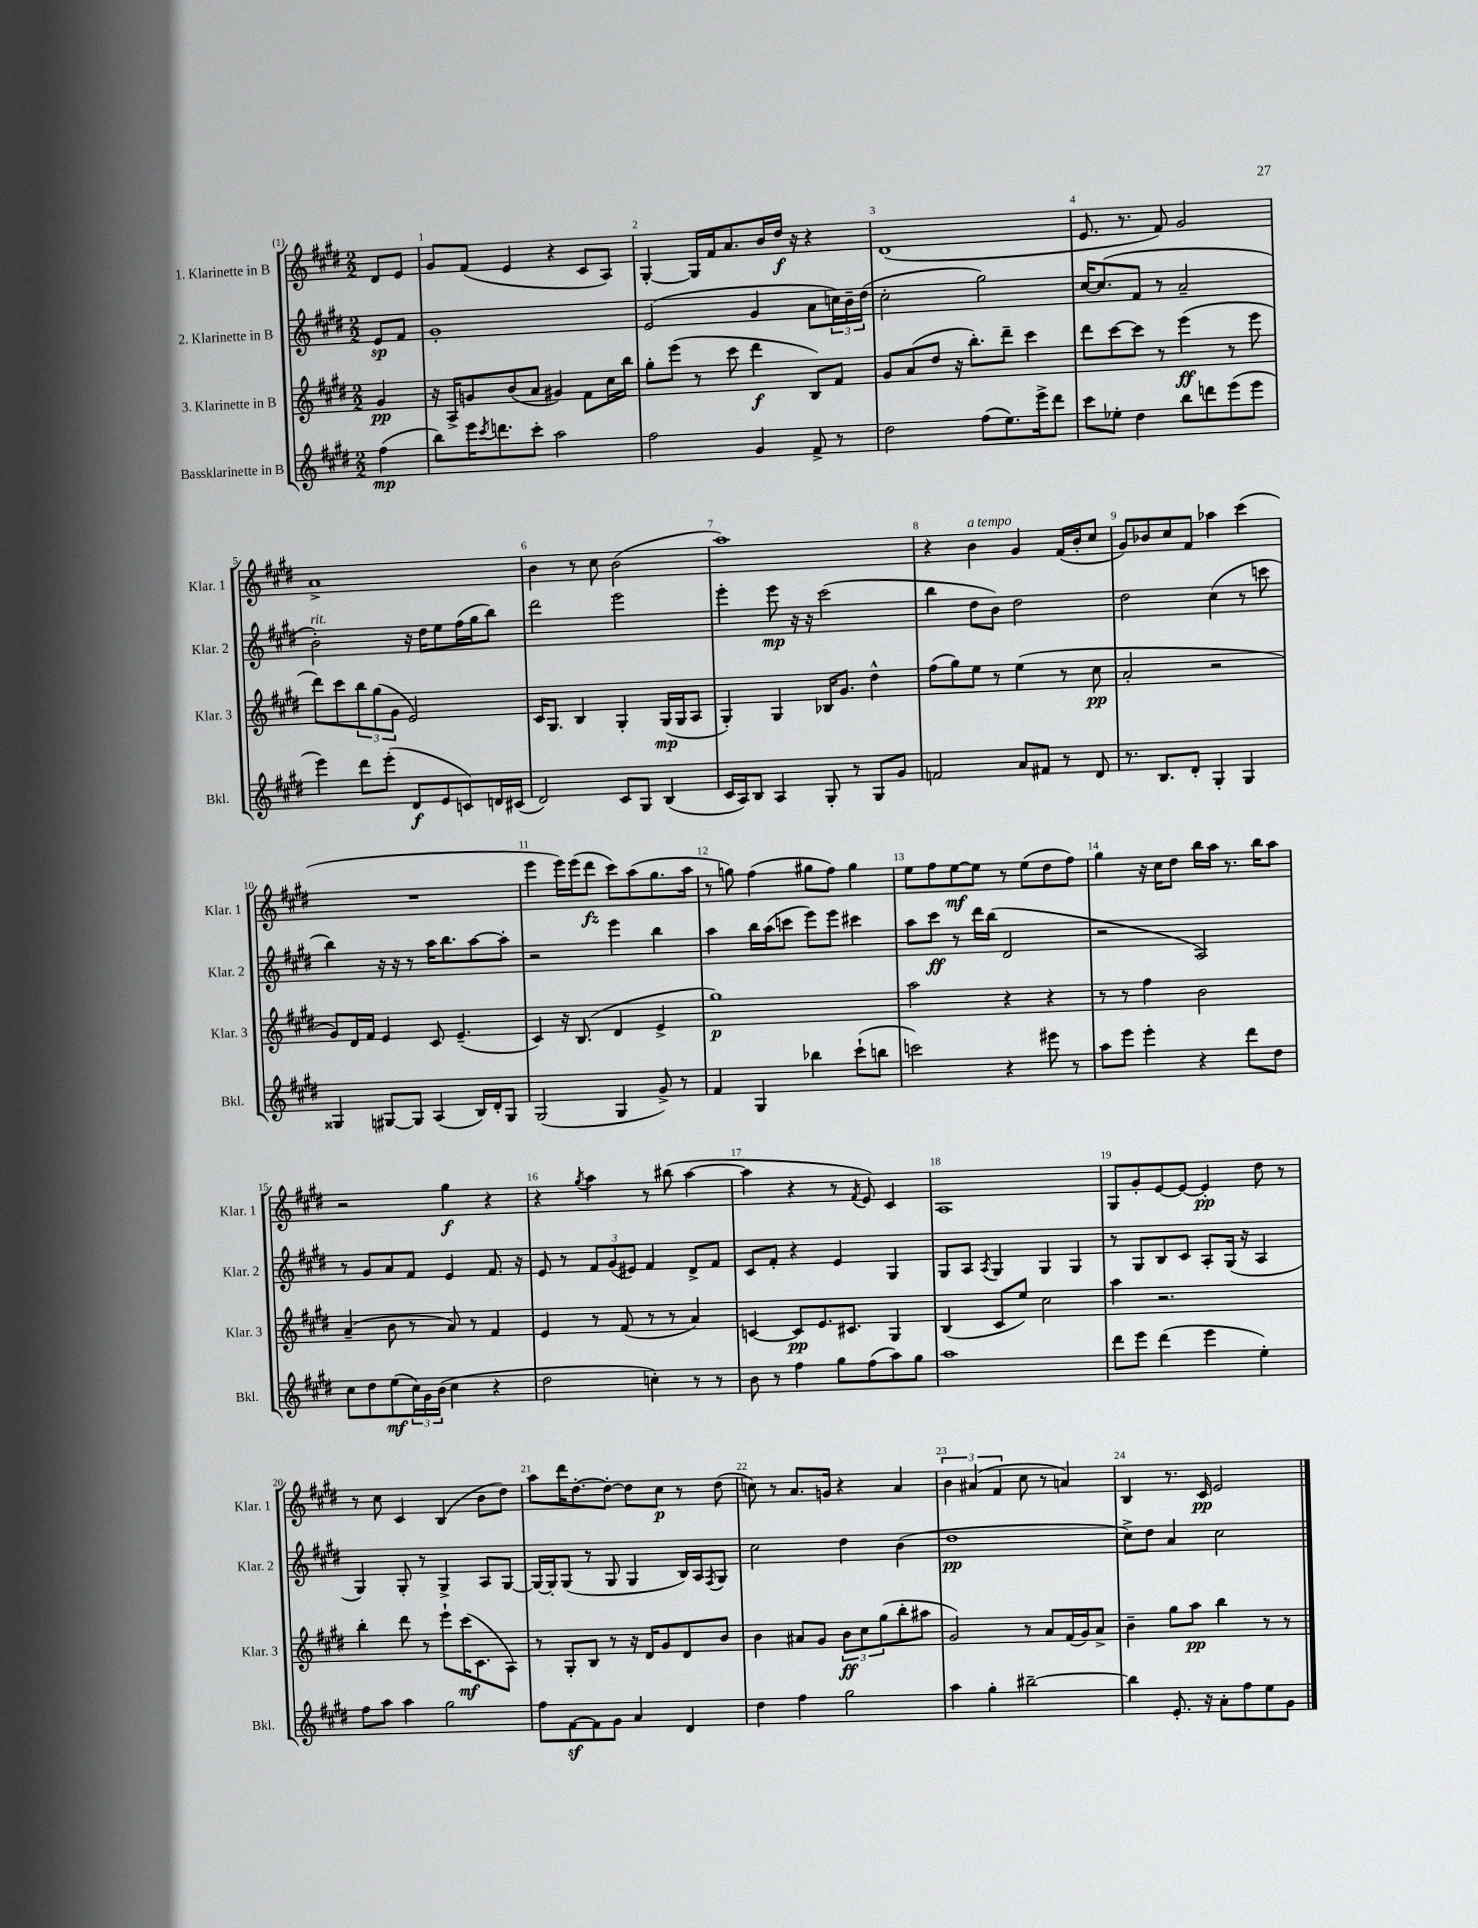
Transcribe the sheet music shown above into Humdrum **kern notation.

**kern	**dynam	**kern	**dynam	**kern	**dynam	**kern	**dynam
*part4	*part4	*part3	*part3	*part2	*part2	*part1	*part1
*staff4	*staff4	*staff3	*staff3	*staff2	*staff2	*staff1	*staff1
*I"Bassklarinette in B	*	*I"3. Klarinette in B	*	*I"2. Klarinette in B	*	*I"1. Klarinette in B	*
*I'Bkl.	*	*I'Klar. 3	*	*I'Klar. 2	*	*I'Klar. 1	*
*clefG2	*	*clefG2	*	*clefG2	*	*clefG2	*
*k[f#c#g#d#]	*	*k[f#c#g#d#]	*	*k[f#c#g#d#]	*	*k[f#c#g#d#]	*
*M2/2	*	*M2/2	*	*M2/2	*	*M2/2	*
=	=	=	=	=	=	=	=
(4ff#\	mp	4g#/	pp	8e/L	sp	8d#/L	.
.	.	.	.	8f#/J	.	8e/J	.
=1	=1	=1	=1	=1	=1	=1	=1
8bb\L)	.	16r	.	1g#'	.	8g#/L	.
.	.	16A^/KL	.	.	.	.	.
16eee\K	.	8gn/	.	.	.	(8f#/J	.
8qccc#/	.	.	.	.	.	.	.
8.dddn\	.	.	.	.	.	.	.
.	.	(8b/	.	.	.	4e/	.
8ccc#'\J	.	8a/J	.	.	.	.	.
2aa\	.	4g#X/)	.	.	.	4r	.
.	.	8f#\L	.	.	.	8c#/L	.
.	.	16cc#\L	.	.	.	8A/J)	.
.	.	16bb\JJ	.	.	.	.	.
=2	=2	=2	=2	=2	=2	=2	=2
2ff#\	.	8gg#'\L	.	(2e/	.	[4G#'/	.
.	.	(8eee\J	.	.	.	.	.
.	.	8r	.	.	.	16G#/LL]	.
.	.	.	.	.	.	16f#/J	.
.	.	8ccc#\	.	.	.	8.a/	.
4g#/	.	4ddd#\	f	4g#/	.	.	.
.	.	.	.	.	.	16b/L	.
.	.	.	.	.	.	16dd#/JJ	f
.	.	.	.	.	.	16r	.
8f#^/	.	8B/L)	.	8a\L	.	4r	.
8r	.	8f#/J	.	24ccn\L)	.	.	.
.	.	.	.	24b~\	.	.	.
.	.	.	.	(24dd#\JJ	.	.	.
=3	=3	=3	=3	=3	=3	=3	=3
2dd#\	.	8g#/L	.	2cc#'\	.	(1d#	.
.	.	(8a/	.	.	.	.	.
.	.	8dd#/J	.	.	.	.	.
.	.	16r	.	.	.	.	.
.	.	8.bb'\L)	.	.	.	.	.
(8ff#\L	.	.	.	2gg#\)	.	.	.
8.ee\)	.	8ddd#~\J	.	.	.	.	.
.	.	4ccc#\	.	.	.	.	.
16eee^\k	.	.	.	.	.	.	.
8ddd#\J	.	.	.	.	.	.	.
=4	=4	=4	=4	=4	=4	=4	=4
8ccc#\L	.	8ddd#\L	.	[16cc#/KL	.	8.e/	.
.	.	.	.	(8.cc#/]	.	.	.
8ee-X'\J	.	[8ccc#\	.	.	.	.	.
.	.	.	.	.	.	8.r	.
4dd#\	.	8ccc#\J]	.	8f#/J	.	.	.
.	.	8r	.	8r	.	8f#/)	.
8bb\L	.	(4eee\	ff	2a~/	.	2g#/	.
8dddn\	.	.	.	.	.	.	.
(8eee\	.	8r	.	.	.	.	.
8eee\J	.	8eee\	.	.	.	.	.
!!LO:LB:g=z
=5	=5	=5	=5	=5	=5	=5	=5
!	!	!	!	!LO:TX:a:i:t=rit.	!	!	!
4eee\)	.	8ddd#\L)	.	2b'\)	.	1a^	.
.	.	8ccc#\	.	.	.	.	.
8ddd#\L	.	12bb\	.	.	.	.	.
.	.	(12gg#\	.	.	.	.	.
(8eee'\J	.	.	.	.	.	.	.
.	.	12g#\J	.	.	.	.	.
8d#/L	f	2e/)	.	16r	.	.	.
.	.	.	.	16dd#\KL	.	.	.
8e/	.	.	.	8ee\	.	.	.
8cn/)	.	.	.	(16ff#\L	.	.	.
.	.	.	.	16gg#\J	.	.	.
16dn/L	.	.	.	8bb\J)	.	.	.
(16c#X/JJ	.	.	.	.	.	.	.
=6	=6	=6	=6	=6	=6	=6	=6
2d#/)	.	16c#/KL	.	2ddd#\	.	4b\	.
.	.	8.G#/J	.	.	.	.	.
.	.	4B/	.	.	.	8r	.
.	.	.	.	.	.	8cc#\	.
8c#/L	.	4G#'/	.	2eee\	.	(2b\	.
8G#/J	.	.	.	.	.	.	.
(4B/	.	(16G#/LL	mp	.	.	.	.
.	.	16G#/J	.	.	.	.	.
.	.	8A/J	.	.	.	.	.
=7	=7	=7	=7	=7	=7	=7	=7
16c#/LL	.	4G#'/)	.	4eee'\	.	1aa)	.
16A/J)	.	.	.	.	.	.	.
8B/J	.	.	.	.	.	.	.
4A/	.	4G#/	.	8eee\	mp	.	.
.	.	.	.	16r	.	.	.
.	.	.	.	16r	.	.	.
8G#'/	.	16B-X/KL	.	(2ccc#\	.	.	.
.	.	8.g#/J	.	.	.	.	.
8r	.	.	.	.	.	.	.
8G#/L	.	4dd#^^\	.	.	.	.	.
8g#/J	.	.	.	.	.	.	.
=8	=8	=8	=8	=8	=8	=8	=8
2fn/	.	(8ff#\L	.	4bb\	.	4r	.
.	.	8gg#\)	.	.	.	.	.
!	!	!	!	!	!	!LO:TX:a:i:t=a tempo	!
.	.	8ee\J	.	8dd#\L	.	4b\	.
.	.	8r	.	8b\J)	.	.	.
8a/L	.	(4ee\	.	2dd#\	.	4g#/	.
8f#X/J	.	.	.	.	.	.	.
8r	.	8r	.	.	.	(16f#/LL	.
.	.	.	.	.	.	16b'/J	.
8d#/	.	8cc#\	pp	.	.	8cc#/J	.
=9	=9	=9	=9	=9	=9	=9	=9
8.r	.	2a'/	.	2dd#\	.	8g#/L)	.
.	.	.	.	.	.	8b-X/	.
8.B/L	.	.	.	.	.	.	.
.	.	.	.	.	.	8cc#/	.
8d#'/J	.	.	.	.	.	8f#/J	.
4G#'/	.	2r	.	(4cc#\	.	4aa-X\	.
4G#/	.	.	.	8r	.	(4ccc#\	.
.	.	.	.	8cccn\	.	.	.
!!LO:LB:g=z
=10	=10	=10	=10	=10	=10	=10	=10
4G##X/	.	8g#/L)	.	4bb\)	.	1r	.
.	.	16d#/L	.	.	.	.	.
.	.	16f#/JJ	.	.	.	.	.
[8G#X/L	.	4e/	.	16r	.	.	.
.	.	.	.	16r	.	.	.
8G#/J]	.	.	.	8r	.	.	.
(4A/	.	8c#/	.	16aa\KL	.	.	.
.	.	.	.	8.bb\	.	.	.
.	.	(4.e~/	.	.	.	.	.
16B/LL)	.	.	.	[8aa\	.	.	.
16d#'/J	.	.	.	.	.	.	.
8G#/J	.	.	.	8aa'\J]	.	.	.
=11	=11	=11	=11	=11	=11	=11	=11
(2G#/	.	4c#/)	.	2r	.	4eee\	.
.	.	16r	.	.	.	16eee\LL)	.
.	.	(8.B/	.	.	.	(16eee\J	.
.	.	.	.	.	.	8ddd#\J	fz
4G#/	.	4d#/	.	4eee\	.	8ccc#\L)	.
.	.	.	.	.	.	(8aa\	.
8g#^/)	.	4e^/	.	4bb\	.	8.gg#\	.
8r	.	.	.	.	.	.	.
.	.	.	.	.	.	16aa\Jk	.
=12	=12	=12	=12	=12	=12	=12	=12
4f#/	.	1gg#)	p	4aa\	.	8r	.
.	.	.	.	.	.	8ggn\)	.
4G#/	.	.	.	16bb\LL	.	(4ff#\	.
.	.	.	.	(16aa\J	.	.	.
.	.	.	.	8cccn\J	.	.	.
4bb-X\	.	.	.	8eee\L)	.	8gg#X\L	.
.	.	.	.	8eee\J	.	8ff#\J)	.
(8ccc#`\L	.	.	.	4ccc#X\	.	4gg#\	.
8bbn\J	.	.	.	.	.	.	.
=13	=13	=13	=13	=13	=13	=13	=13
2cccn\)	.	2aa\	.	8aa\L	.	8ee\L	.
.	.	.	.	8ccc#\J	ff	8ff#\	.
.	.	.	.	8r	.	[8ee\	mf
.	.	.	.	16ddd#\LL	.	8ee\J]	.
.	.	.	.	(16bb\JJ	.	.	.
4r	.	4r	.	2d#/	.	8r	.
.	.	.	.	.	.	(8ee\L	.
8eee#X\	.	4r	.	.	.	8dd#\	.
8r	.	.	.	.	.	8ff#\J)	.
=14	=14	=14	=14	=14	=14	=14	=14
8aa\L	.	8r	.	2r	.	4gg#\	.
8eee\J	.	8r	.	.	.	.	.
4eee'\	.	4ff#\	.	.	.	16r	.
.	.	.	.	.	.	16cc#\KL	.
.	.	.	.	.	.	8dd#\J	.
4r	.	2b\	.	2A/)	.	16bb\LL	.
.	.	.	.	.	.	16aa\JJ	.
.	.	.	.	.	.	8.r	.
8ddd#\L	.	.	.	.	.	.	.
.	.	.	.	.	.	16bb\KL	.
8dd#\J	.	.	.	.	.	8aa\J	.
!!LO:LB:g=z
=15	=15	=15	=15	=15	=15	=15	=15
8cc#\L	.	(4a~/	.	8r	.	2r	.
8dd#\	.	.	.	8g#/L	.	.	.
(8ee\	mf	8b\	.	8a/	.	.	.
24cc#\L)	.	8r	.	8f#/J	.	.	.
24g#\	.	.	.	.	.	.	.
(24b\JJ	.	.	.	.	.	.	.
4cc#\	.	8a/)	.	4e/	.	4gg#\	f
.	.	8r	.	.	.	.	.
4r	.	4f#/	.	8.f#/	.	4r	.
.	.	.	.	16r	.	.	.
=16	=16	=16	=16	=16	=16	=16	=16
2dd#\	.	4e/	.	8e/	.	4r	.
.	.	.	.	8r	.	.	.
.	.	.	.	.	.	8qgg#/	.
.	.	8r	.	12f#/L	.	4aa\	.
.	.	.	.	(12g#/	.	.	.
.	.	(8f#/	.	.	.	.	.
.	.	.	.	12e#X/J)	.	.	.
4ccn'\)	.	8r	.	4f#/	.	8r	.
.	.	8r	.	.	.	(8bb#X\	.
8r	.	4a/)	.	8d#^/L	.	[4aa\	.
8r	.	.	.	8f#/J	.	.	.
=17	=17	=17	=17	=17	=17	=17	=17
8b\	.	[4cn/	.	8c#/L	.	4aa\]	.
8r	.	.	.	8f#'/J	.	.	.
4ff#\	.	8c/L]	pp	4r	.	4r	.
.	.	8.e/	.	.	.	.	.
8gg#\L	.	.	.	4e/	.	8r	.
.	.	8.c#X/J	.	.	.	.	.
.	.	.	.	.	.	8qf#/	.
(8ff#\	.	.	.	.	.	8e/)	.
8aa\)	.	4G#/	.	4G#/	.	4c#/	.
8gg#\J	.	.	.	.	.	.	.
=18	=18	=18	=18	=18	=18	=18	=18
1aa	.	(4B/	.	8G#/L	.	1A	.
.	.	.	.	8A/J	.	.	.
.	.	.	.	8qA/	.	.	.
.	.	8c#/L	.	4G#/	.	.	.
.	.	8ee/J)	.	.	.	.	.
.	.	2cc#\	.	4G#/	.	.	.
.	.	.	.	4G#/	.	.	.
=19	=19	=19	=19	=19	=19	=19	=19
8ddd#\L	.	4aa\	.	8r	.	8G#/L	.
8eee\J	.	.	.	8G#/L	.	8g#'/	.
(4ddd#\	.	2.r	.	8B/	.	[8e/	.
.	.	.	.	8c#/J	.	8e/J_	.
4eee\	.	.	.	8A'/L	.	4e'/]	pp
.	.	.	.	(16G#/Jk	.	.	.
.	.	.	.	16r	.	.	.
4ee'\)	.	.	.	4A/	.	8dd#\	.
.	.	.	.	.	.	8r	.
!!LO:LB:g=z
=20	=20	=20	=20	=20	=20	=20	=20
8ff#\L	.	4bb'\	.	4G#/)	.	8r	.
8aa\J	.	.	.	.	.	8cc#\	.
4aa\	.	8ddd#\	.	8G#'/	.	4c#/	.
.	.	8r	.	8r	.	.	.
2gg#\	.	8eee`\L	.	4G#^/	.	(4B/	.
.	.	(16ccc#\K	mf	.	.	.	.
.	.	8.c#\	.	.	.	.	.
.	.	.	.	8A/L	.	8b\L	.
.	.	8A\J)	.	[8G#/J	.	8dd#\J)	.
=21	=21	=21	=21	=21	=21	=21	=21
8ff#\L	.	8r	.	16G#/LL_	.	8aa\L	.
.	.	.	.	16G#'/J]	.	.	.
[8f#z\	.	8G#'/L	.	(8G#/J	.	16ddd#\K	.
.	.	.	.	.	.	[8.dd#'\	.
8f#\]	.	8B/J	.	8r	.	.	.
8g#\J	.	8r	.	8G#/	.	8dd#'\J_	.
4a/	.	16r	.	4G#/	.	8dd#\L]	.
.	.	16d#/KL	.	.	.	.	.
.	.	8g#/	.	.	.	8cc#\J	p
4d#/	.	8d#/	.	16B/LL)	.	8r	.
.	.	.	.	16A/J	.	.	.
.	.	.	.	8qF#/	.	.	.
.	.	8b/J	.	8G#/J	.	(8dd#\	.
=22	=22	=22	=22	=22	=22	=22	=22
4dd#\	.	4b\	.	2cc#\	.	8ccn\)	.
.	.	.	.	.	.	8r	.
4ff#\	.	8a#X/L	.	.	.	8.a/L	.
.	.	8g#/J	.	.	.	.	.
.	.	.	.	.	.	16gn/Jk	.
2gg#\	.	12b\L	ff	4dd#\	.	4r	.
.	.	12cc#\	.	.	.	.	.
.	.	(12gg#\	.	.	.	.	.
.	.	8bb'\	.	(4b\	.	4a/	.
.	.	8aa#X\J	.	.	.	.	.
=23	=23	=23	=23	=23	=23	=23	=23
4aa\	.	2g#/)	.	1dd#	pp	6b\	.
.	.	.	.	.	.	(6a#X/	.
4gg#'\	.	.	.	.	.	.	.
.	.	.	.	.	.	6f#/	.
[2bb#X~\	.	8r	.	.	.	8cc#\	.
.	.	8a/L	.	.	.	8r	.
.	.	(16f#/L	.	.	.	4an/)	.
.	.	16g#/J)	.	.	.	.	.
.	.	8a^/J	.	.	.	.	.
=24	=24	=24	=24	=24	=24	=24	=24
4bb#\]	.	4b~\	.	8cc#^\L)	.	4B/	.
.	.	.	.	8dd#\J	.	.	.
8.e'/	.	8gg#\L	.	4a/	.	8.r	.
.	.	8aa\J	pp	.	.	.	.
16r	.	.	.	.	.	16c#/	pp
8a'\L	.	4bb\	.	2cc#\	.	2e/	.
8ff#\	.	.	.	.	.	.	.
8ee\	.	8r	.	.	.	.	.
8g#\J	.	8r	.	.	.	.	.
==	==	==	==	==	==	==	==
*-	*-	*-	*-	*-	*-	*-	*-
